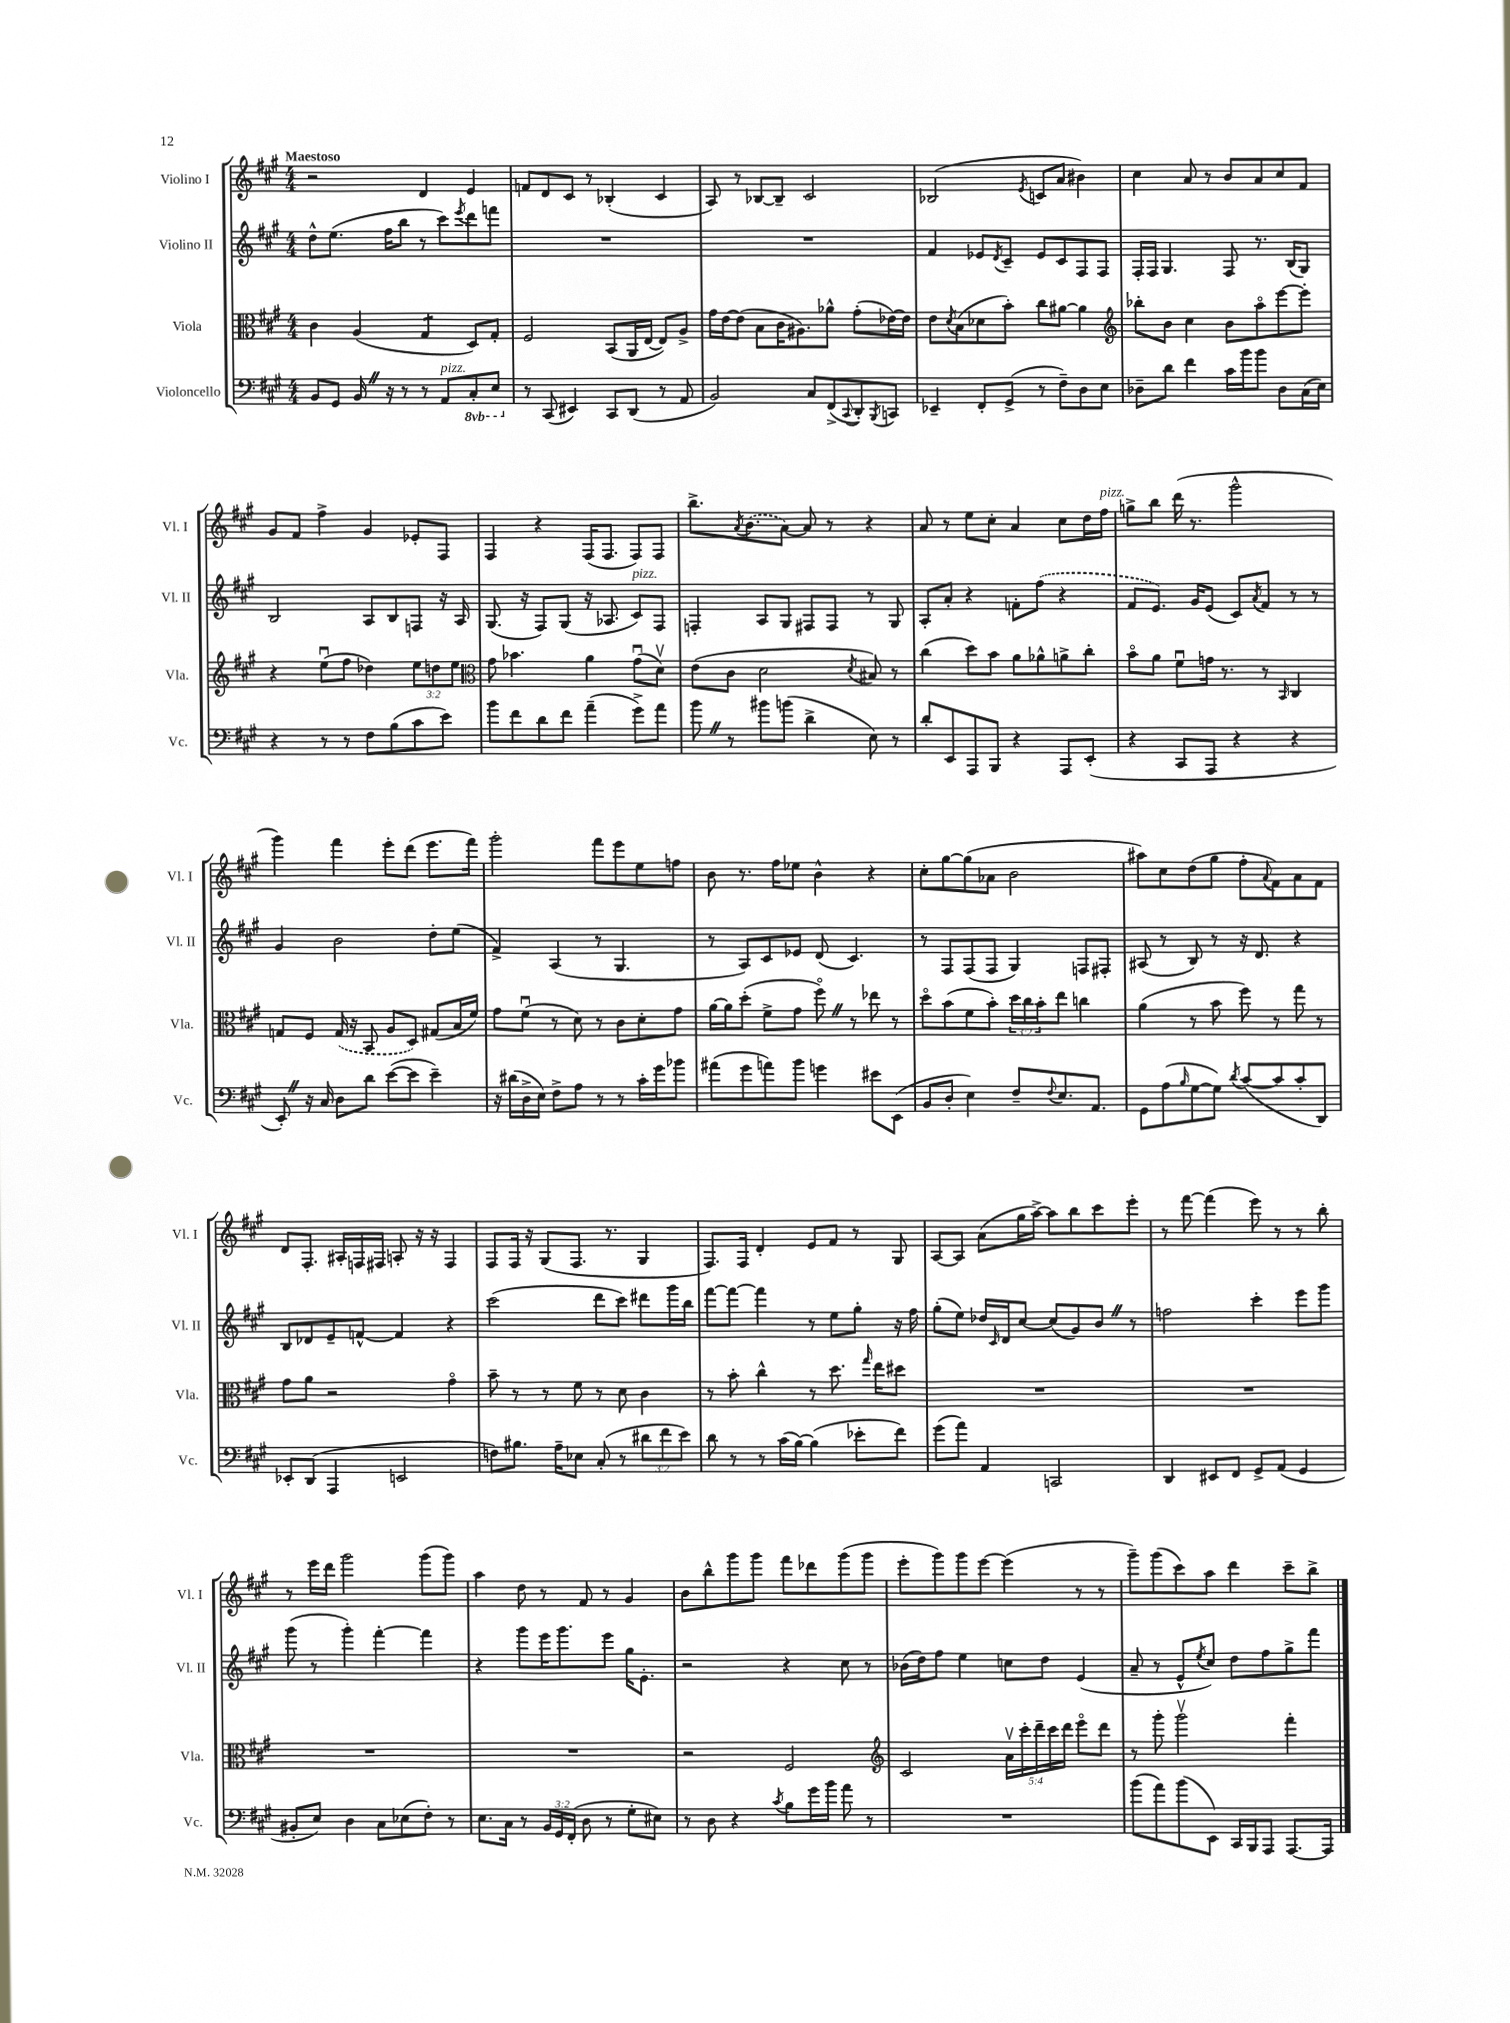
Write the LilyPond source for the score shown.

<<
\new StaffGroup <<
\new Staff = "s0" \with { instrumentName = "Violino I" shortInstrumentName = "Vl. I" } {
    \clef treble \key a \major \numericTimeSignature \time 4/4 \tempo "Maestoso"
    r2 d'4 e'4 |
    f'8 d'8 cis'8 r8 bes4-.( cis'4 |
    a8) r8 bes8~ bes8-- cis'2 |
    bes2( \acciaccatura { e'8 } c'8 a'8 bis'4) |
    cis''4 a'8 r8 b'8 a'8 cis''8 fis'8 |
    gis'8 fis'8 fis''4-> gis'4 ees'8-. fis8 |
    fis4 r4 fis16( fis8. fis8) fis8 |
    b''8.-> \acciaccatura { a'8 } \once \slurDashed b'8.( a'8~) a'8 r8 r4 |
    a'8 r8 e''8 cis''8-. a'4 cis''8 d''16 fis''16^\markup { \italic "pizz." } |
    g''8-> b''8 d'''16( r8. gis'''2-^ |
    gis'''4) fis'''4 e'''8-. d'''8( e'''8. fis'''16) |
    gis'''2-. fis'''8 e'''8 e''8 f''8 |
    b'8 r8. fis''16 ees''8 b'4-^ r4 |
    cis''8-. gis''8~ gis''8( aes'8 b'2 |
    ais''8) cis''8 d''8( gis''8 fis''8-. \appoggiatura { a'8 } fis'8) a'8 fis'8 |
    d'8 fis8.-. ais16-. f16 fis16 a8-. r16 r16 fis4 |
    fis8 fis16 r16 gis8( fis8. r8. gis4 |
    fis8.) fis16 d'4-. e'8 fis'8 r8 gis8 |
    a8~ a8 a'8( gis''16 a''16~->) a''8 b''8 cis'''8 e'''8-. |
    r8 fis'''8~ fis'''4( e'''8) r8 r8 b''8-. |
    r8 e'''16 d'''16 gis'''2 gis'''8( gis'''8) |
    a''4 d''8 r8 fis'8 r8 gis'4 |
    b'8 b''8-^ gis'''8 gis'''8 fis'''8 des'''8 gis'''8( gis'''8 |
    e'''8-. gis'''8) gis'''8 e'''8~ e'''4( r8 r8 |
    gis'''8--) gis'''8( cis'''8) a''8 d'''4 cis'''8-- b''8-> \bar "|." |
}
\new Staff = "s1" \with { instrumentName = "Violino II" shortInstrumentName = "Vl. II" } {
    \clef treble \key a \major \numericTimeSignature \time 4/4
    d''8-^ e''8.( fis''16 b''8 r8 cis'''8) \acciaccatura { e'''8 } d'''8 f'''8 |
    R1 |
    R1 |
    fis'4 ees'8 \acciaccatura { d'8 } cis'8-- ees'8 cis'8 fis8 fis8 |
    fis16-. fis16 gis4. fis8 r8. b16( gis8) |
    b2 a8 b8 f8 r16 a16 |
    gis8.( r16 fis8) gis8( r16 aes8. cis'8^\markup { \italic "pizz." }) fis8 |
    f4-. a8 gis8 fis8 fis8 r8 gis8 |
    a8-. a'8-. r4 f'8-. \once \slurDashed fis''8( r4 |
    fis'8 e'8.) gis'16 e'8( cis'8) \acciaccatura { a'8 } fis'8 r8 r8 |
    gis'4 b'2 d''8-. e''8( |
    fis'4->) a4( r8 gis4. |
    r8 a8) cis'8 ees'8 d'8( cis'4.) |
    r8 fis8 fis8( fis8 gis4) f8 fis8-. |
    ais8( r8 b8) r8 r16 d'8. r4 |
    b8 des'8 e'8-- f'8~-^ f'4 r4 |
    cis'''2( d'''8 cis'''8) dis'''8 gis'''16 b''16 |
    fis'''8~ fis'''8~ fis'''4 r8 e''8 gis''8-. r16 fis''16 |
    gis''8-.( e''8) des''16 \grace { cis'16 } d'16 cis''8~ cis''8( gis'8) b'8 \once \override BreathingSign.text = \markup { \musicglyph "scripts.caesura.straight" } \breathe r8 |
    f''2 cis'''4-. e'''8 gis'''8 |
    gis'''8( r8 gis'''4-.) fis'''4~-. fis'''4 |
    r4 gis'''8 e'''16 gis'''8. e'''8 gis''16 e'8.-. |
    r2 r4 cis''8 r8 |
    bes'16( d''16) fis''8 e''4 c''8 d''8 e'4( |
    a'8-- r8 e'8-^ \acciaccatura { e''8 } cis''8) d''8 fis''8 gis''8-> fis'''8 \bar "|." |
}
\new Staff = "s2" \with { instrumentName = "Viola" shortInstrumentName = "Vla." } {
    \clef alto \key a \major \numericTimeSignature \time 4/4 \override Staff.TupletNumber.text = #tuplet-number::calc-fraction-text
    cis'4 a4( gis4:8 d8) gis8-. |
    fis2 b,8( a,16 e16~ e8) a8-> |
    gis'16 e'16~ e'8( b8 cis'16 ais8.) aes'8-^ gis'8-.( ees'16~) ees'16 |
    e'8 \acciaccatura { d'8 } b8( des'8 b'8-.) cis''8 ais'8~ ais'4 |
    \clef treble bes''8-. b'8 cis''4 b'8 a''8\flageolet e'''8~ e'''8-. |
    r4 e''8\downbow( fis''8 des''4) \tuplet 3/2 { e''8 d''8 e''8 } |
    \clef alto gis'8 bes'4. a'4 gis'8\downbow( d'8\upbow) |
    e'8( cis'8 d'2 \acciaccatura { d'8 } bis8) r8 |
    cis''4( d''8) b'8 a'8 aes'8-^ a'8-> cis''8-. |
    b'8\flageolet a'8 fis'8\downbow g'16 r8. r8 \grace { b,16 } cis4 |
    g8 fis8 \once \slurDashed g16( r16 b,8 a8 d8) gis8( b16 fis'16) |
    gis'8 fis'8\downbow( r8 d'8) r8 cis'8 d'8-. gis'8 |
    a'16~ a'16 d''8-.( fis'8-> gis'8 fis''8\flageolet) \once \override BreathingSign.text = \markup { \musicglyph "scripts.caesura.straight" } \breathe r8 ees''8 r8 |
    d''8\flageolet b'8( fis'8 b'8-.) \tuplet 3/2 { d''16 cis''16 b'16-. } e''8 c''4 |
    a'4( r8 b'8 fis''8) r8 gis''8 r8 |
    gis'8 a'8 r2 gis'4\flageolet |
    b'8-- r8 r8 fis'8 r8 d'8 cis'4 |
    r8 b'8-. cis''4-^ r8 d''8. \grace { gis''16 } e''16 dis''8 |
    R1 |
    R1 |
    R1 |
    R1 |
    r2 fis2 |
    \clef treble cis'2 \tuplet 5/4 { a'16\upbow cis'''16-. d'''16-- cis'''16 d'''16 } e'''8\flageolet d'''8 |
    r8 gis'''8-. gis'''2\upbow fis'''4-. \bar "|." |
}
\new Staff = "s3" \with { instrumentName = "Violoncello" shortInstrumentName = "Vc." } {
    \clef bass \key a \major \numericTimeSignature \time 4/4 \override Staff.TupletNumber.text = #tuplet-number::calc-fraction-text \set Staff.ottavationMarkups = #ottavation-simple-ordinals
    b,8 gis,8 b,16 \once \override BreathingSign.text = \markup { \musicglyph "scripts.caesura.straight" } \breathe r16 r8 r8 a,8^\markup { \italic "pizz." } \ottava #-1 cis,8-. e,8 \ottava #0 |
    r8 cis,8( eis,4) cis,8 d,8( r8 a,8 |
    b,2) cis8 fis,8->( \appoggiatura { cis,8 } d,8-.) \acciaccatura { b,,8 } c,8 |
    ees,4-- fis,8-. gis,8->( r8 fis8--) d8 e8 |
    des8-- d'8 fis'4 cis'16 b'16 b'8 des8 cis16( e16) |
    r4 r8 r8 fis8 b8( cis'8 e'8) |
    b'8 fis'8 d'8 fis'8 a'4--( gis'8->) a'8 |
    b'8 \once \override BreathingSign.text = \markup { \musicglyph "scripts.caesura.straight" } \breathe r8 bis'8 b'8( d'4-> e8) r8 |
    d'8-. e,8 a,,8 b,,8 r4 a,,8 e,8-.( |
    r4 cis,8 a,,8 r4 r4 |
    e,8-.) \once \override BreathingSign.text = \markup { \musicglyph "scripts.caesura.straight" } \breathe r16 cis16 d8 d'8 e'8~( e'8 e'4--) |
    r16 dis'16( d16-> e16) fis8-> a8 r8 r8 cis'16-. gis'16 bes'8 |
    ais'8( gis'8 a'8) b'8 g'4 eis'8 e,8( |
    b,8 d8-. e4) fis8-- \appoggiatura { fis8 } e8. a,8. |
    gis,8 a8( \grace { b16 } gis8~ gis8) \acciaccatura { d'8 } cis'8~( cis'8 cis'8-. d,8) |
    ees,8-. d,8( a,,4 e,2 |
    f8) bis8. a16-- ees8 cis8-.( r8 \tuplet 3/2 { dis'8 fis'8 e'8) } |
    d'8 r8 r8 cis'16( b16~) b4( ees'8-. fis'8) |
    gis'8( a'8) a,4 c,2 |
    d,4 eis,8 fis,8 gis,8-> a,8( gis,4 |
    bis,8-. e8) d4 cis8 ees8( fis8-.) r8 |
    e8. cis16 r8 \tuplet 3/2 { b,16 gis,16 fis,16-.( } d8 r8 gis8-. eis8) |
    r8 d8 r4 \acciaccatura { cis'8 } b8 gis'16 b'16 a'8 r8 |
    R1 |
    b'8( a'8) b'8( e,8) cis,16 b,,16 a,,8 a,,8.~ a,,16 \bar "|." |
}
>>
>>
\layout { \context { \Score \remove "Bar_number_engraver" } }
